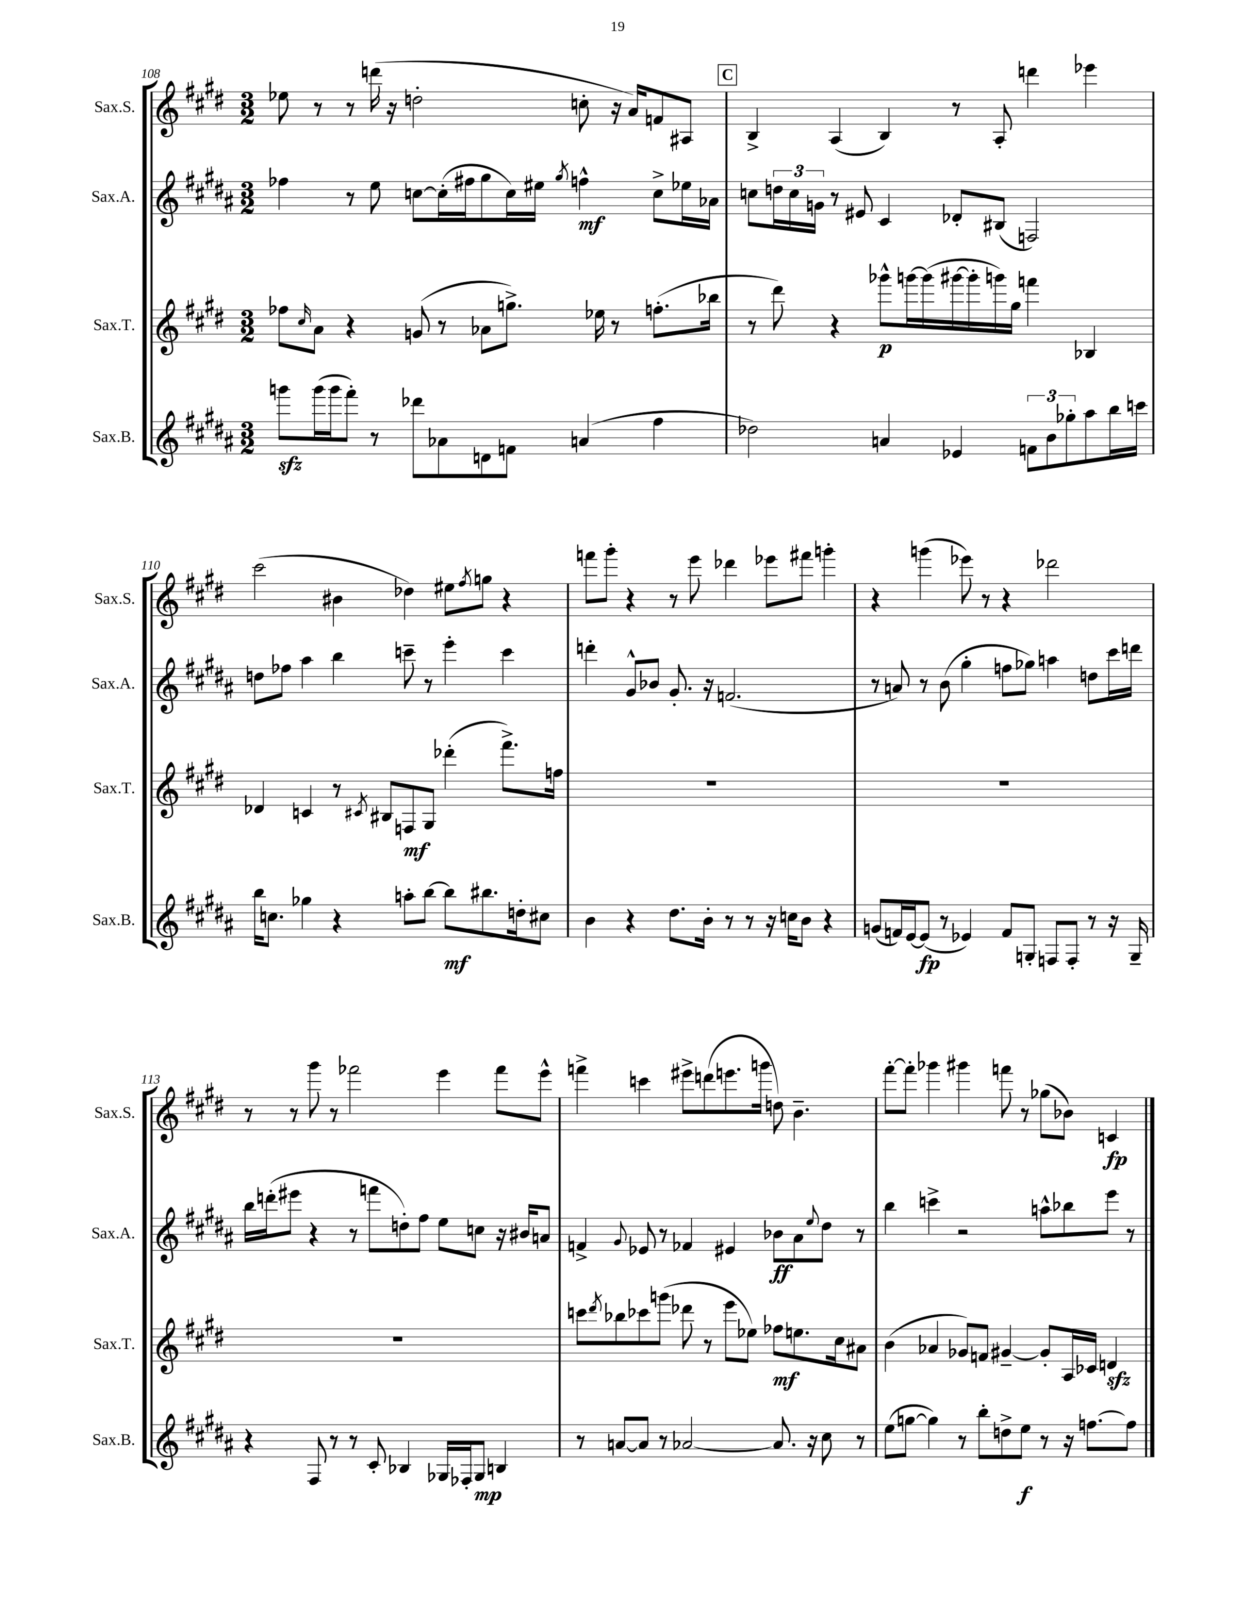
<<
\new StaffGroup <<
\new Staff = "s0" \with { instrumentName = "Sax.S." shortInstrumentName = "Sax.S." } {
    \clef treble \key e \major \numericTimeSignature \time 3/2
    ees''8 r8 r8 d'''16( r16 d''2-. c''8-. r16 a'16) f'8 ais8 |
    \mark \markup { \box "C" } b4-> a4( b4) r8 a8-. d'''4 ees'''4 |
    cis'''2( bis'4 des''4) eis''8 \acciaccatura { fis''8 } g''8 r4 |
    f'''8 gis'''8-. r4 r8 e'''8 des'''4 ees'''8 fis'''8 g'''4-. |
    r4 g'''4( ees'''8) r8 r4 des'''2 |
    r8 r8 gis'''8 r8 fes'''2 e'''4 fes'''8 e'''8-^ |
    f'''4-> c'''4 eis'''8-> d'''8( e'''8. g'''16 d''8) b'4.-- |
    fis'''8~-. fis'''8-. ges'''4 gis'''4 f'''8 r8 ges''8( bes'8) c'4\fp \bar "|." |
}
\new Staff = "s1" \with { instrumentName = "Sax.A." shortInstrumentName = "Sax.A." } {
    \clef treble \key b \major \numericTimeSignature \time 3/2
    fes''4 r8 e''8 c''8~ c''16-.( fis''16 gis''8 c''16) eis''16 \acciaccatura { gis''8 } f''4-^\mf c''8-> ees''16 aes'16 |
    \mark \markup { \box "C" } c''8 \tuplet 3/2 { d''16 c''16 g'16 } r8 eis'8 cis'4 des'8-. bis8( f2) |
    d''8 fes''8 ais''4 b''4 c'''8-- r8 e'''4-. c'''4 |
    d'''4-. gis'8-^ bes'8 gis'8.-. r16 f'2.( |
    r8 a'8) r8 b'8( gis''4-. f''8 ges''8) a''4 d''8 cis'''16 d'''16 |
    b''16 d'''16-.( eis'''8 r4 r8 f'''8 d''8-.) fis''8 e''8 c''8 r16 bis'16 a'8 |
    f'4-> \appoggiatura { gis'8 } ees'8 r8 fes'4 eis'4 bes'8\ff ais'8 \appoggiatura { e''8 } dis''8 r8 |
    b''4 c'''4-> r2 a''8-^ bes''8 e'''8 r8 \bar "|." |
}
\new Staff = "s2" \with { instrumentName = "Sax.T." shortInstrumentName = "Sax.T." } {
    \clef treble \key e \major \numericTimeSignature \time 3/2
    fes''8 \grace { cis''16 } a'8 r4 g'8( r8 aes'8 g''8.->) ees''16 r8 f''8.-.( bes''16 |
    \mark \markup { \box "C" } r8 dis'''8) r4 ges'''8-^\p g'''16~ g'''16( gis'''16~ gis'''16-. g'''16) gis''16 f'''4 bes4 |
    des'4 c'4 r8 \acciaccatura { cis'8 } bis8 f8\mf gis8 des'''4-.( fis'''8.->) f''16 |
    R1. |
    R1. |
    R1. |
    c'''8 \acciaccatura { dis'''8 } bes''8 ces'''8 g'''8( des'''8 r8 e'''8 ees''8) fes''8\mf e''8. cis''16 ais'8 |
    b'4( aes'4 ges'8) f'8 gis'4~-- gis'8-. a16 ces'16 d'4\sfz \bar "|." |
}
\new Staff = "s3" \with { instrumentName = "Sax.B." shortInstrumentName = "Sax.B." } {
    \clef treble \key b \major \numericTimeSignature \time 3/2
    g'''8\sfz g'''16( g'''16 fis'''8-.) r8 des'''8 aes'8 d'8 f'8 a'4( fis''4 |
    \mark \markup { \box "C" } des''2) a'4 ees'4 \tuplet 3/2 { f'8 b'8 ges''8-. } ais''8 b''16 c'''16 |
    b''16 c''8. ges''4 r4 a''8-. b''8~ b''8\mf bis''8. d''16-. cis''8 |
    b'4 r4 dis''8. b'16-. r8 r8 r16 c''16 b'8 r4 |
    g'8( f'16) e'16~ e'8\fp( r8 ees'4) f'8 g8-. f8 f8-. r8 r16 g16-- |
    r4 fis8 r8 r8 cis'8-. bes4 ges16 fes16-. ges8\mp b4 |
    r8 a'8~ a'8 r8 aes'2~ aes'8. r16 cis''8 r8 |
    e''8( g''8~ g''4) r8 b''8-. d''8-> e''8\f r8 r16 f''8.~ f''8 \bar "|." |
}
>>
>>
\layout { \context { \Score currentBarNumber = #108 } }
